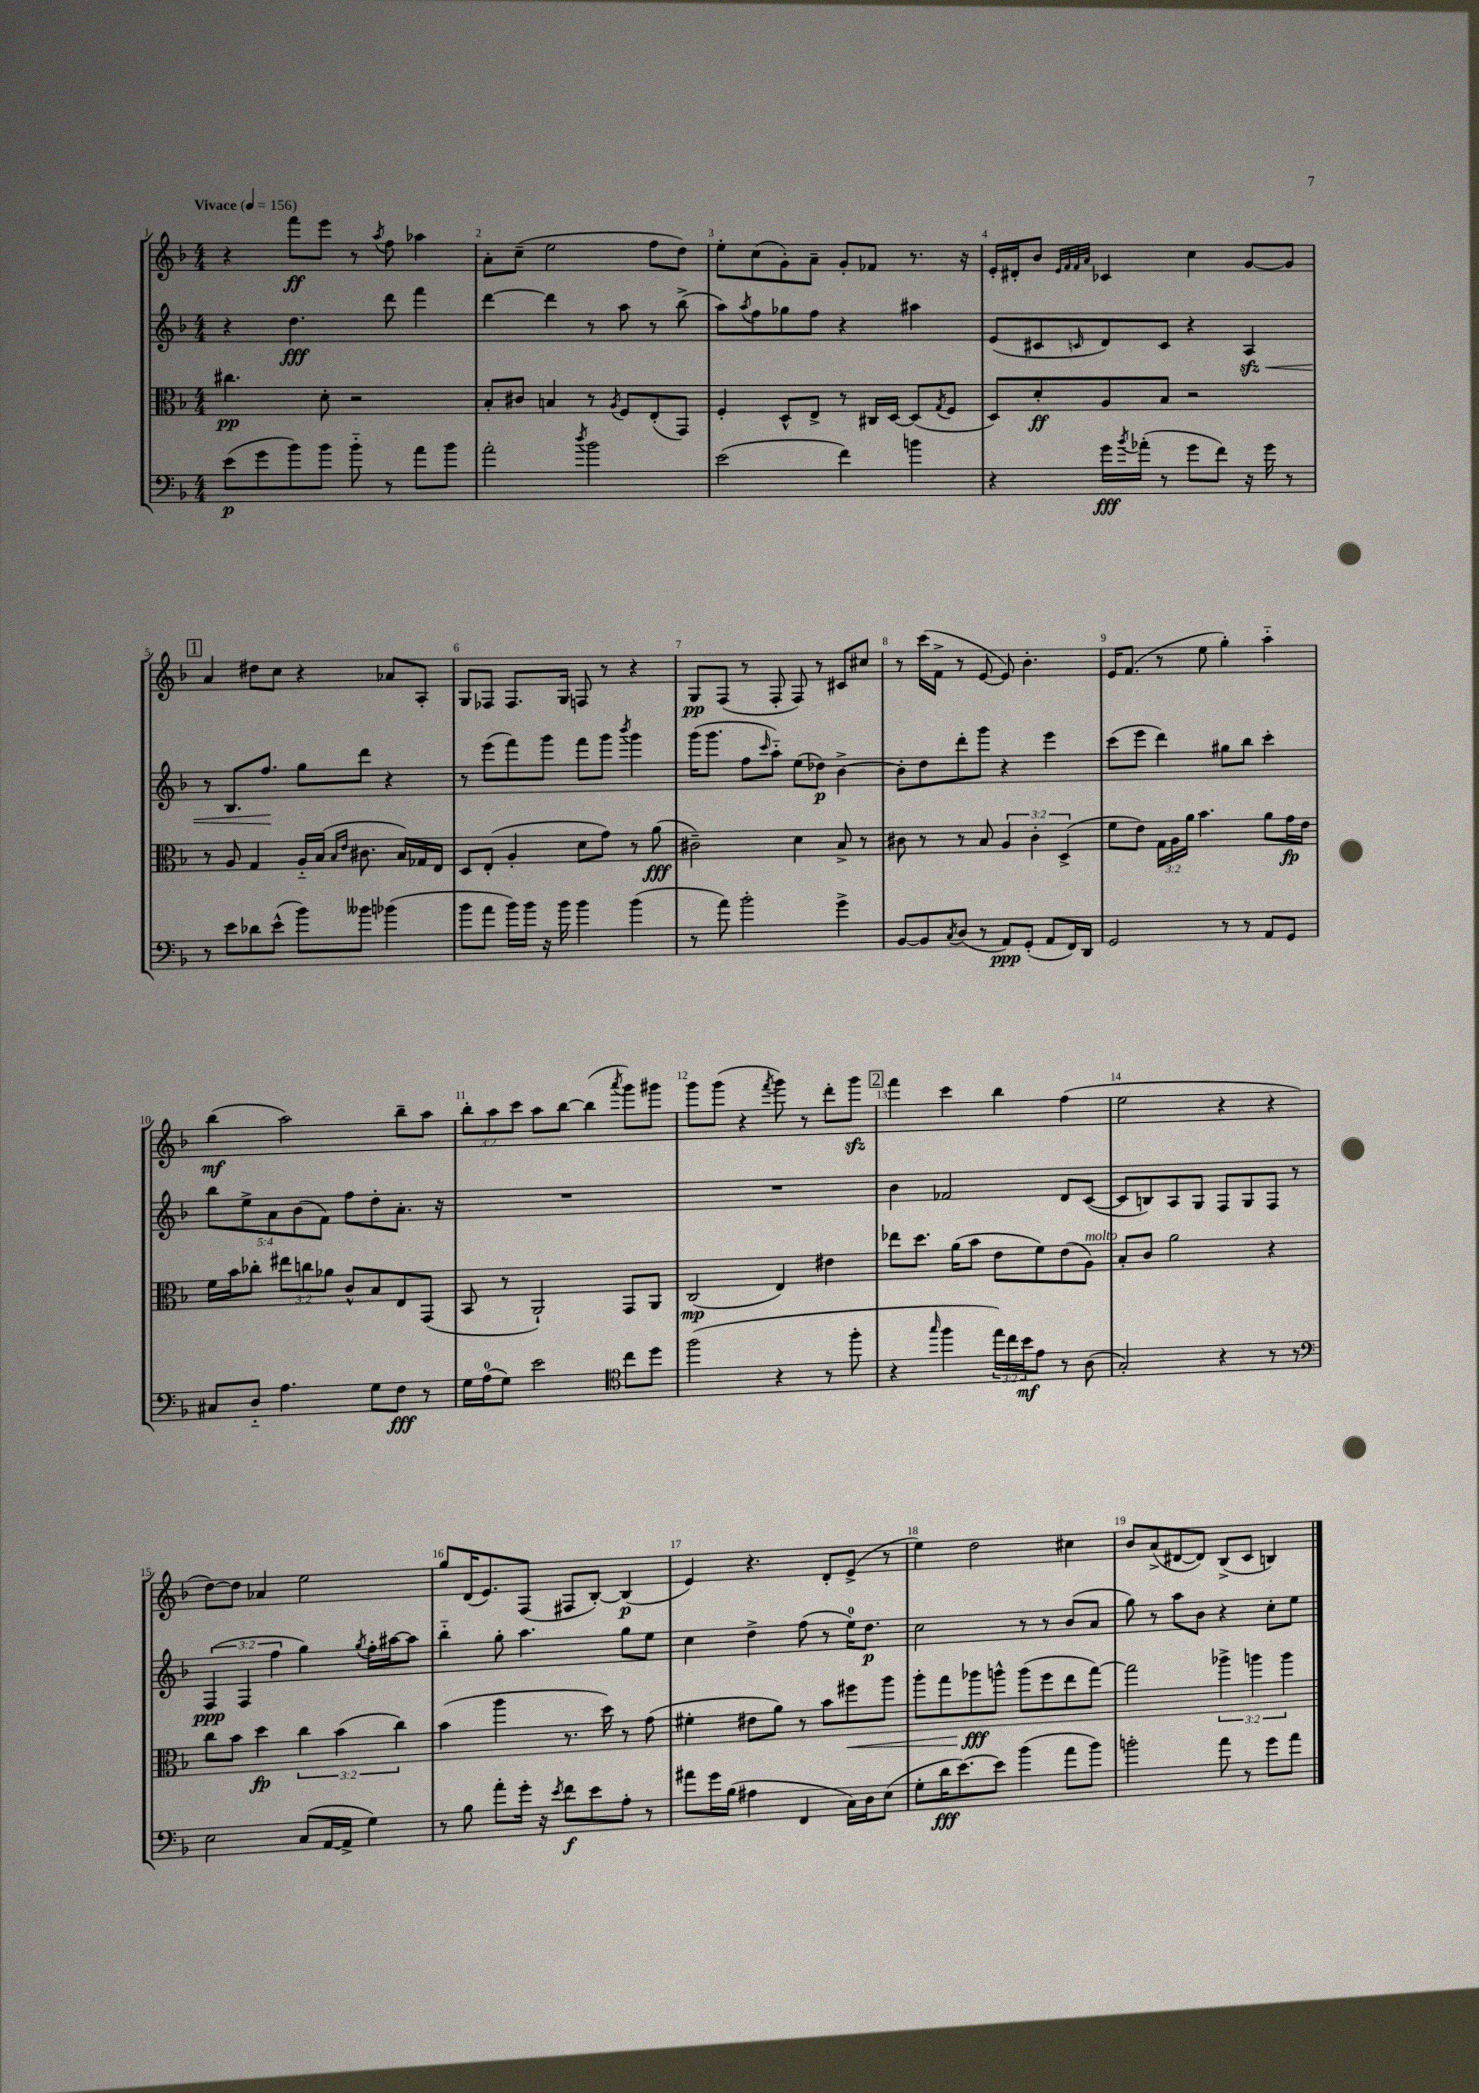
<<
\new StaffGroup <<
\new Staff = "s0" {
    \clef treble \key f \major \numericTimeSignature \time 4/4 \override Staff.TupletNumber.text = #tuplet-number::calc-fraction-text \tempo "Vivace" 4 = 156
    r4 f'''8\ff e'''8 r8 \acciaccatura { a''8 } f''8 aes''4 |
    a'8-. c''8--( e''2 f''8 d''8) |
    e''8-. c''8( g'8-.) a'8-- g'8-. fes'8 r8. r16 |
    e'16-. dis'16-. bes'8 \grace { e'32 f'32 f'32 a'32 } ces'4 c''4 g'8~ g'8 |
    \mark \markup { \box "1" } a'4 dis''8 c''8 r4 aes'8 a8-. |
    g8 fes8 fes8. g16 f8 r8 r4 |
    g8\pp f8( r8 f8-. f8) r8 cis'8 cis''8 |
    r8 c'''16( f'16-> r8 e'8~ e'8) bes'4.-. |
    e'16 f'8.( r8 e''8 g''4-.) a''4-_ |
    bes''4\mf( a''2) bes''8-- a''8 |
    \tuplet 3/2 { bes''8-. a''8 c'''8 } a''8 bes''8~ bes''4( \acciaccatura { a'''8 } g'''8) gis'''8 |
    g'''8 g'''8( r4 \acciaccatura { f'''8 } g'''8) r8 d'''8-. g'''8\sfz |
    \mark \markup { \box "2" } f'''4 c'''4 bes''4 f''4( |
    e''2 r4 r4 |
    d''8~) d''8 aes'4 e''2 |
    g''8 d'16( e'8.) f8( fis8 bes8~-.) bes4\p( |
    e'4) r4. d'8-. e'8->( r8 |
    e''4) d''2 cis''4 |
    bes'8 a'8->( dis'8~ dis'8) bes8->( c'8 b4) \bar "|." |
}
\new Staff = "s1" {
    \clef treble \key f \major \numericTimeSignature \time 4/4 \override Staff.TupletNumber.text = #tuplet-number::calc-fraction-text
    r4 d''4.\fff d'''8 f'''4 |
    d'''4~ d'''4 r8 a''8 r8 bes''8->( |
    a''8) \acciaccatura { a''8 } f''8 ges''8 f''8 r4 ais''4 |
    e'8( cis'8 \grace { c'16 } d'8) c'8 r4 a4\sfz\< |
    \mark \markup { \box "1" } r8 bes8. f''8.\! g''8 d'''8 r4 |
    r8 e'''8( f'''8) g'''8 f'''8 g'''8 \acciaccatura { bes'''8 } g'''4 |
    g'''16( g'''8. f''8 \grace { c'''16 } a''8-_) e''8( des''8\p) bes'4~-> |
    bes'8-. d''8 d'''8-. g'''8 r4 e'''4 |
    c'''8( e'''8 d'''4) gis''8 bes''8 c'''4-. |
    \tuplet 5/4 { bes''8 e''8-> a'8 bes'8( f'8) } f''8 d''8-. a'8.-. r16 |
    R1 |
    R1 |
    \mark \markup { \box "2" } bes'4 fes'2 d'8 c'8~( |
    c'8 b8) a8 g8 f8 g8 f8 r8 |
    \tuplet 3/2 { f4\ppp( f4 f''4 } g''4) \acciaccatura { g''8 } f''16-. ais''16~ ais''8 |
    bes''4-_ g''8-. a''4. g''8 e''8 |
    c''4 d''4-> f''8( r8 e''16-0) d''8.\p |
    c''2 r8 r8 bes'8( a'8 |
    g''8) r8 a''8 bes'8 r4 c''8-. e''8 \bar "|." |
}
\new Staff = "s2" {
    \clef alto \key f \major \numericTimeSignature \time 4/4 \override Staff.TupletNumber.text = #tuplet-number::calc-fraction-text
    cis''4.\pp d'8-. r2 |
    bes8-. cis'8 b4 r8 \acciaccatura { a8 } f8 e8-.( g,8) |
    f4-. d8-^ e8-> r8 cis16 d16~ d8( \acciaccatura { g8 } f8 |
    d8) d'8-.\ff a8 bes8 r2 |
    \mark \markup { \box "1" } r8 a8 g4 a16-_ bes16( \grace { bes16 e'16 } cis'8. bes16) ges16 e16 |
    d8 e8-.( a4-. d'8 g'8) r8 a'8\fff( |
    cis'2--) d'4 bes8-> r8 |
    cis'8 r8 r8 bes8 \tuplet 3/2 { a4 cis'4-. d4->( } |
    f'8 e'8) \tuplet 3/2 { g16 a16 a'16 } bes'4. a'8 g'16\fp e'16 |
    f'16 bes'16 ces''8-. \tuplet 3/2 { eis''8 c''8 aes'8 } c'8-^ bes8 e8 g,8( |
    bes,8 r8 a,2-!) g,8 a,8 |
    c2\mp( e4) eis'4 |
    \mark \markup { \box "2" } ees''8 d''8. a'16( bes'8 e'8 f'8) e'8( a8^\markup { \italic "molto" }) |
    bes8-. c'8 a'2 r4 |
    c''8 bes'8 d''4\fp \tuplet 3/2 { c''4 bes'4( c''4) } |
    bes'4( a''4 r8. d''16) r8 g'8( |
    fis'4-. eis'8 a'8) r8 bes'8 fis''8\< a''8 |
    a''8-. g''8 aes''8\fff\! a''8-^ a''8( f''8 e''8 g''8~) |
    g''2 \tuplet 3/2 { aes''4-> a''4 a''4 } \bar "|." |
}
\new Staff = "s3" {
    \clef bass \key f \major \numericTimeSignature \time 4/4 \override Staff.TupletNumber.text = #tuplet-number::calc-fraction-text
    e'8\p( g'8 bes'8) bes'8 bes'8-_ r8 a'8 bes'8 |
    a'2-. \acciaccatura { d''8 } bes'2 |
    e'2( f'4) b'4 |
    r4 g'16\fff \acciaccatura { bes'8 } aes'16-.( r8 g'8 f'8) r16 g'16 r8 |
    \mark \markup { \box "1" } r8 e'8 des'8 e'8-^( bes'8) beses'8 bes'4( |
    bes'8 a'8 bes'16) bes'16 r16 bes'16 bes'4 bes'4( |
    r8 a'8) bes'2-. g'4-> |
    bes,8~ bes,8 \acciaccatura { c8 } d8( r8 a,8\ppp) g,8-.( a,8 f,16) d,16 |
    g,2 r8 r8 a,8 g,8 |
    cis8 d8-_ a4. g8 f8\fff r8 |
    g16 a16-0( g8) e'2 \clef tenor c''8 d''8 |
    f''2( r4 r8 f''8-. |
    \mark \markup { \box "2" } r4 \grace { g''16 } f''4 \tuplet 3/2 { e''16) c''16 bes'16\mf } e'8 r8 a8( |
    g2-.) r4 r8 r8 |
    \clef bass e2 c8( a,16~ a,16-> g4) |
    r8 bes8 a'8-. g'16-. r16 \acciaccatura { e'8 } f'8\f e'8 a8-. r8 |
    ais'8 g'16 bes16( ais4 f,4 c16) d16 e8( |
    g8-. d'16\fff e'8.~) e'8 bes'4( a'8 bes'8) |
    b'2-. a'8 r8 g'8 a'8 \bar "|." |
}
>>
>>
\layout { \context { \Score \override BarNumber.break-visibility = ##(#f #t #t) barNumberVisibility = #all-bar-numbers-visible } }
